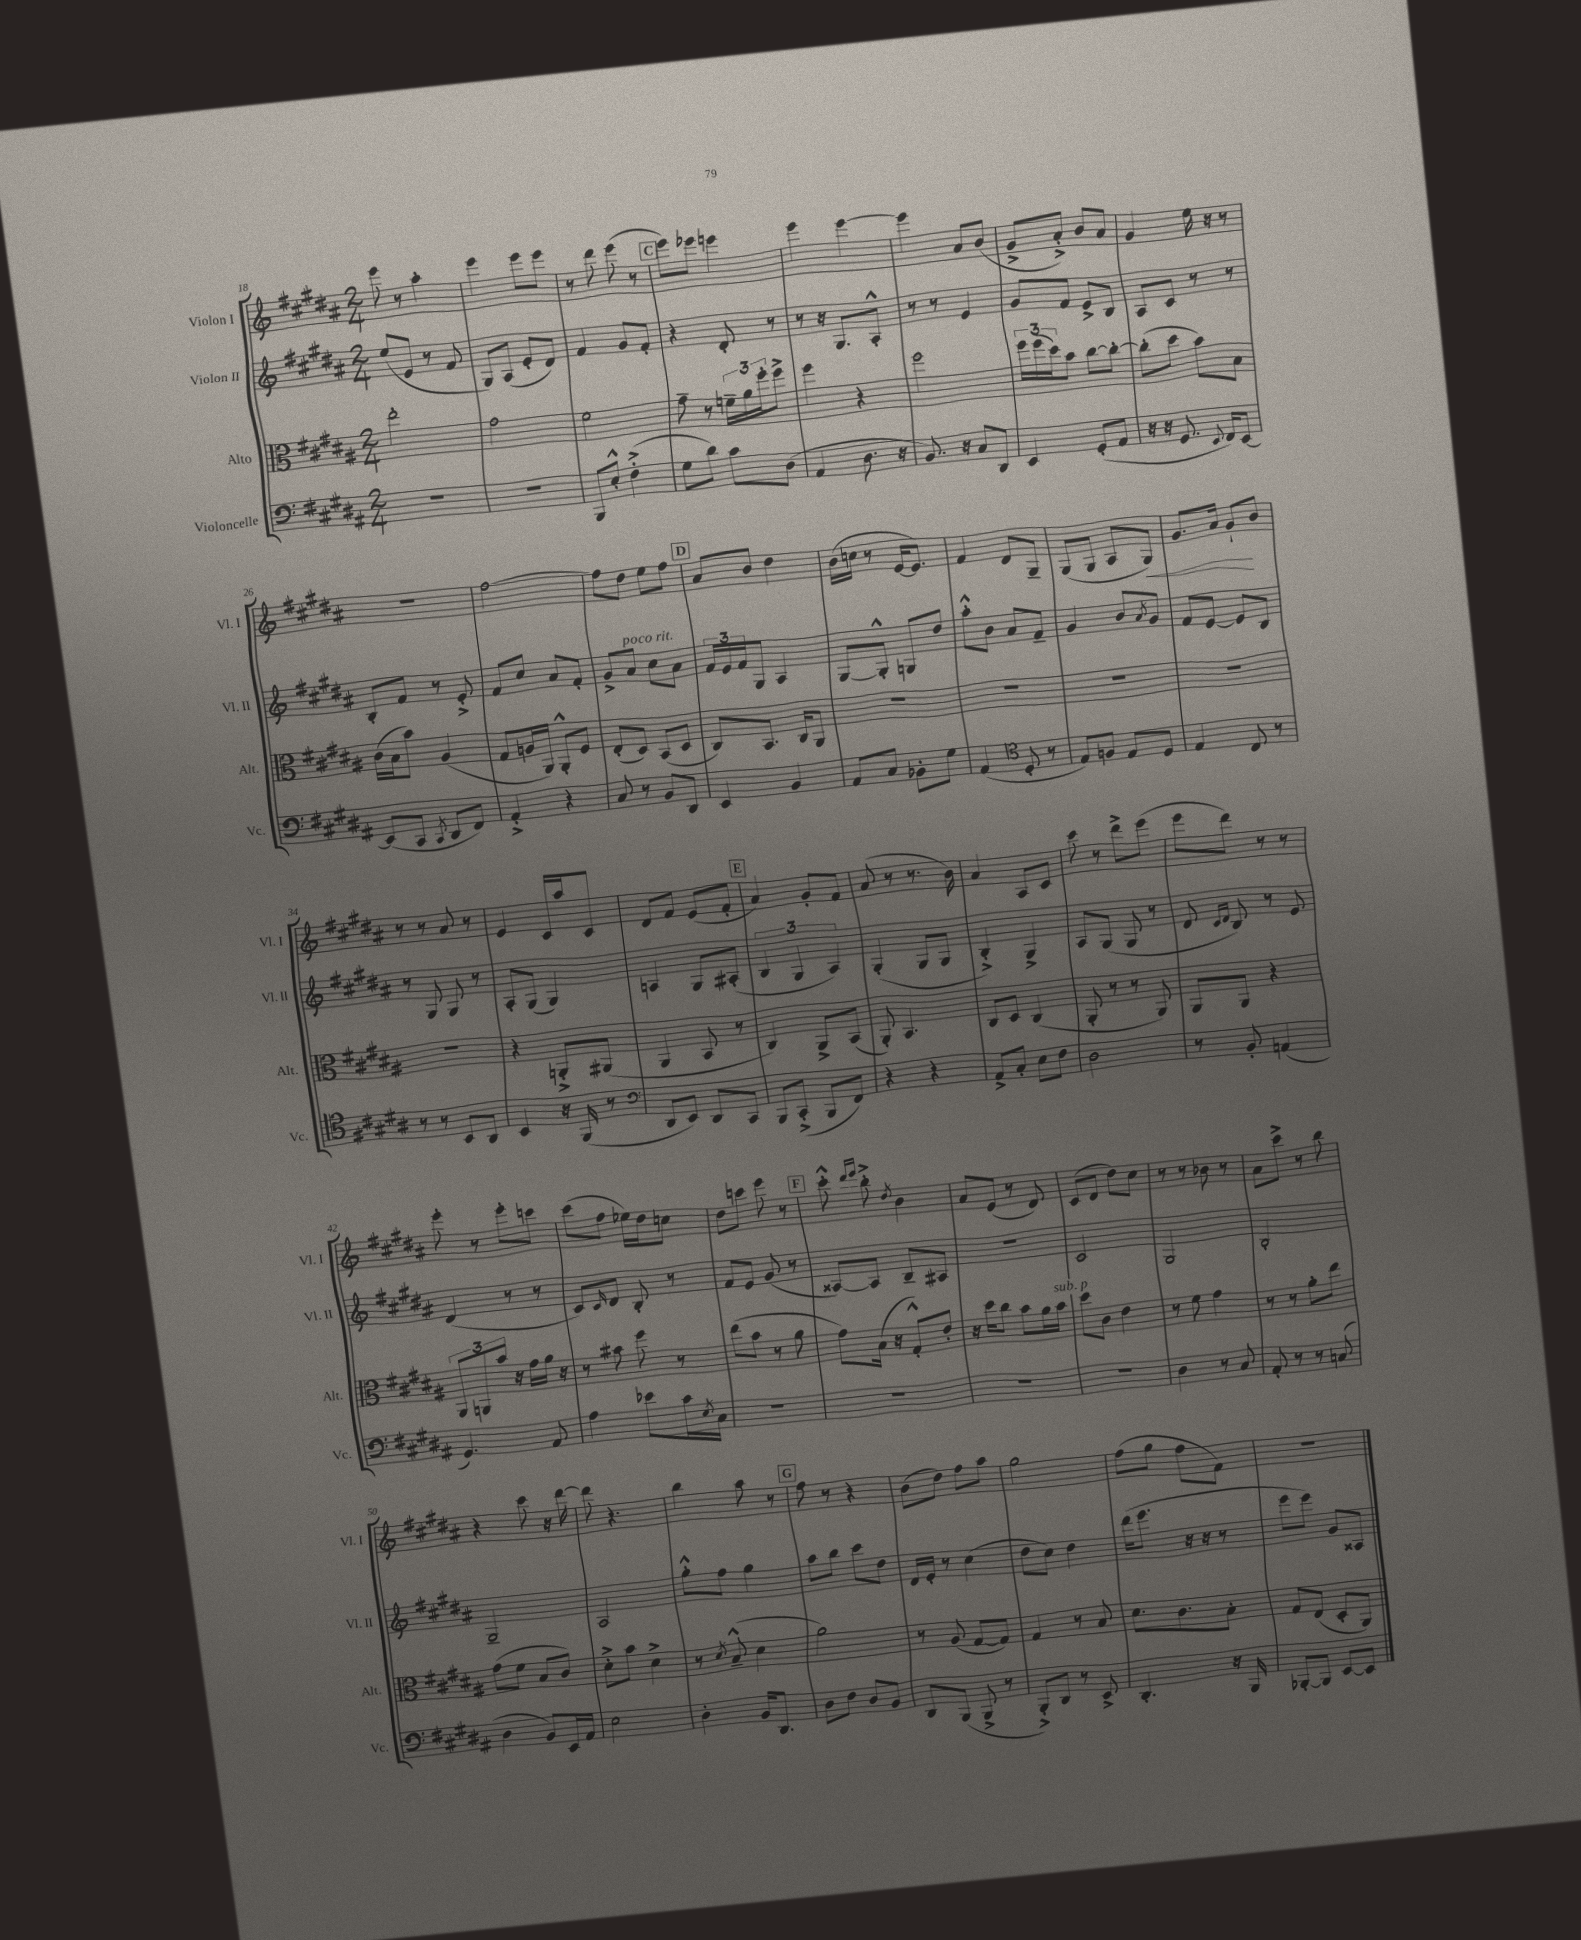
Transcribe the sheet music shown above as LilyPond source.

<<
\new StaffGroup <<
\new Staff = "s0" \with { instrumentName = "Violon I" shortInstrumentName = "Vl. I" } {
    \clef treble \key b \major \numericTimeSignature \time 2/4
    e'''8 r8 ais''4-. |
    e'''4 e'''8 e'''8 |
    r8 dis'''8 e'''8( r8 |
    \mark \markup { \box "C" } e'''8) ees'''8 e'''4 |
    e'''4 e'''4~ |
    e'''4 ais'8 b'8( |
    gis'8-> ais'8-.->) b'8 ais'8 |
    gis'4 e''16 r16 r8 |
    R2 |
    fis''2~ |
    fis''8 dis''8 e''8 fis''8 |
    \mark \markup { \box "D" } ais'8 b'8 dis''4 |
    b'16( c''16 r8 e'16~ e'8.) |
    fis'4 dis'8 gis8-- |
    gis8( gis8 ais8 gis8\<) |
    gis'8. ais'16 gis'8-!\! b'8 |
    r8 r8 ais'8 r8 |
    e'4 cis'16 ais''16 cis'8 |
    dis'8 fis'8 e'8( fis'8-. |
    \mark \markup { \box "E" } ais'4) gis'8-. fis'8 |
    ais'8( r8 r8. b'16) |
    ais'4 ais8 cis'8 |
    cis'''8 r8 dis'''8-> e'''8( |
    e'''8 dis'''8) r8 r8 |
    e'''8-. r8 e'''8-. c'''8 |
    cis'''8( fis''8 ees''16) dis''16 c''8 |
    dis''8 c'''8 e'''8 r8 |
    \mark \markup { \box "F" } cis'''8-.-^ \grace { dis'''16 e'''16 } b''8-.-> \acciaccatura { dis''8 } b'4 |
    ais'8 e'8( r8 dis'8) |
    cis'8( dis'8 dis''8) cis''8 |
    r8 r8 bes'8 r8 |
    ais'8 cis'''8-> r8 b''8 |
    r4 cis'''8 r16 dis'''16~ |
    dis'''8 r4. |
    b''4 ais''8 r8 |
    \mark \markup { \box "G" } fis''8 r8 r4 |
    b'8( dis''8) fis''8 ais''8 |
    gis''2 |
    fis''8( gis''8 fis''8 fis'8) |
    R2 \bar "|." |
}
\new Staff = "s1" \with { instrumentName = "Violon II" shortInstrumentName = "Vl. II" } {
    \clef treble \key b \major \numericTimeSignature \time 2/4
    e''8( e'8 r8 fis'8 |
    gis8) ais8( e'8-. dis'8) |
    fis'4 gis'8 fis'8-. |
    \mark \markup { \box "C" } r4 dis'8-. r8 |
    r8 r16 gis8. ais8-.-^ |
    r8 r8 e'4 |
    gis'8 fis'8 e'8-> b8 |
    ais8 cis'8 r8 r8 |
    b8-. fis'8 r8 e'8-.-> |
    fis'8 cis''8 ais'8 fis'8-. |
    gis'8-> ais'8^\markup { \italic "poco rit." } cis''8 ais'8 |
    \mark \markup { \box "D" } \tuplet 3/2 { fis'16 e'16 fis'16 } gis8 ais4 |
    gis8~ gis8-.-^ g8 dis''8 |
    ais''8-.-^ b'8 ais'8 fis'8-- |
    gis'4 b'8 \acciaccatura { ais'8 } gis'8 |
    fis'8 e'8~ e'8 b8 |
    r8 gis8 gis8 r8 |
    ais8-. gis8( gis4) |
    a4 gis8 ais8-.( |
    \mark \markup { \box "E" } \tuplet 3/2 { b4 gis4 ais4) } |
    gis4-.( gis8 gis8 |
    b4-.->) gis4-> |
    ais8 gis8( gis8 r8 |
    dis'8 \grace { cis'16 dis'16 } b8) r8 e'8 |
    dis'4( r8 r8 |
    cis'8) \grace { cis'16 } dis'8 b8-. r8 |
    fis'8 e'8 gis'8( r8 |
    \mark \markup { \box "F" } aisis8~) aisis8 b8-- ais8 |
    R2 |
    cis'2 |
    gis2 |
    b2-. |
    gis2-- |
    ais2 |
    gis''8-.-^ fis''8 gis''4 |
    \mark \markup { \box "G" } ais''8 b''8 cis'''8 dis''8 |
    dis'16 e'16-. r8 cis''4( |
    dis''8 cis''8) dis''4 |
    dis'''16( e'''8. r16 r16 r8 |
    e'''8 e'''8) gis'8 aisis8 \bar "|." |
}
\new Staff = "s2" \with { instrumentName = "Alto" shortInstrumentName = "Alt." } {
    \clef alto \key b \major \numericTimeSignature \time 2/4
    e''2-. |
    gis'2 |
    fis'2 |
    \mark \markup { \box "C" } gis'8-- r8 \tuplet 3/2 { f'16-- ais'16 fis''16-. } fis''8-> |
    fis''4 r4 |
    fis''2 |
    \tuplet 3/2 { fis''16 fis''16( dis''16) } b'8 cis''8~ cis''8~-. |
    cis''8-.( dis''8 b'8) b8 |
    cis'16( b16 b'8) ais4( |
    gis8 a16 ais,16) ais,8-.-^ fis8 |
    e8-.( dis8) b,8( dis8 |
    \mark \markup { \box "D" } cis8) b,8. cis16 ais,8 |
    R2 |
    R2 |
    R2 |
    R2 |
    R2 |
    r4 a,8-.-> ais,8( |
    ais,4 b,8 r8 |
    \mark \markup { \box "E" } cis4) ais,8-> b,8( |
    ais,8-.) b,4. |
    cis8 dis8 cis4( |
    ais,8-. r8 r8 ais,8) |
    ais,8 ais,8 r4 |
    \tuplet 3/2 { ais,8 a,8 b'8 } r16 gis'16 ais'16 r16 |
    r8 bis'8 fis''8 r8 |
    e''8( b'8 r8 ais'8 |
    \mark \markup { \box "F" } gis'8) b16( r16 gis8-.-^) e'8-. |
    r16 dis''16 cis''8 b'8 ais'16 b'16^\markup { \italic "sub. p" } |
    dis''8 cis'8 e'4 |
    r8 fis'8 gis'4 |
    r8 r8 ais'8-. e''8 |
    gis'8( fis'8 b8 cis'8) |
    dis'8-.-> b'8 dis'4-> |
    r8 \acciaccatura { dis'8 } b8---^( dis'4 |
    \mark \markup { \box "G" } ais'2) |
    r8 ais8( gis8~ gis8) |
    gis4 r8 b8 |
    dis'8. cis'8. b8-. |
    gis8 e8( dis8-. ais,8) \bar "|." |
}
\new Staff = "s3" \with { instrumentName = "Violoncelle" shortInstrumentName = "Vc." } {
    \clef bass \key b \major \numericTimeSignature \time 2/4
    R2 |
    R2 |
    b,,8 e8-.-^ fis4-.->( |
    \mark \markup { \box "C" } gis8 dis'8) cis'8 dis8( |
    ais,4 dis8. r16 |
    b,8.) r16 cis8 dis,8 |
    e,4 gis,8-.( ais,8 |
    r16 r16 gis,8. \appoggiatura { e,8 } fis,16) e,8~ |
    e,8( cis,8 \acciaccatura { cis,8 } dis,8 fis,8) |
    ais,4-.-> r4 |
    cis8 r8 b,8 dis,8 |
    \mark \markup { \box "D" } e,4 b,4 |
    ais,8 cis8 bes,8-. gis8 |
    ais,4( \clef tenor dis8-. r8 |
    e8) f8 e8 dis8 |
    e4 cis8 r8 |
    r8 r8 b,8 ais,8 |
    b,4 r16 fis,16( r8 |
    \clef bass dis,8 e,8) dis,8 cis,8 |
    \mark \markup { \box "E" } b,,8 cis,8-.->( b,,8 fis,8) |
    r4 r4 |
    ais,8-> cis8-. e8 fis8 |
    dis2 |
    r8 b,8-. a,4( |
    gis,4.) ais,8 |
    ais4 ees'8 cis'16 \acciaccatura { e8 } cis16 |
    R2 |
    \mark \markup { \box "F" } R2 |
    R2 |
    R2 |
    dis4 r8 cis8 |
    ais,8-. r8 r8 c8( |
    dis4 b,8) e,16 ais,16 |
    e2 |
    dis4-. b,16 dis,8. |
    \mark \markup { \box "G" } dis8 fis8 dis8 b,8 |
    dis,8 b,,8( b,,8-> r8 |
    b,,8-.->) dis,8 r8 e,8-> |
    dis,4.-. r16 b,,16 |
    bes,,8~-. bes,,8 e,8~ e,8 \bar "|." |
}
>>
>>
\layout { \context { \Score currentBarNumber = #18 } }
